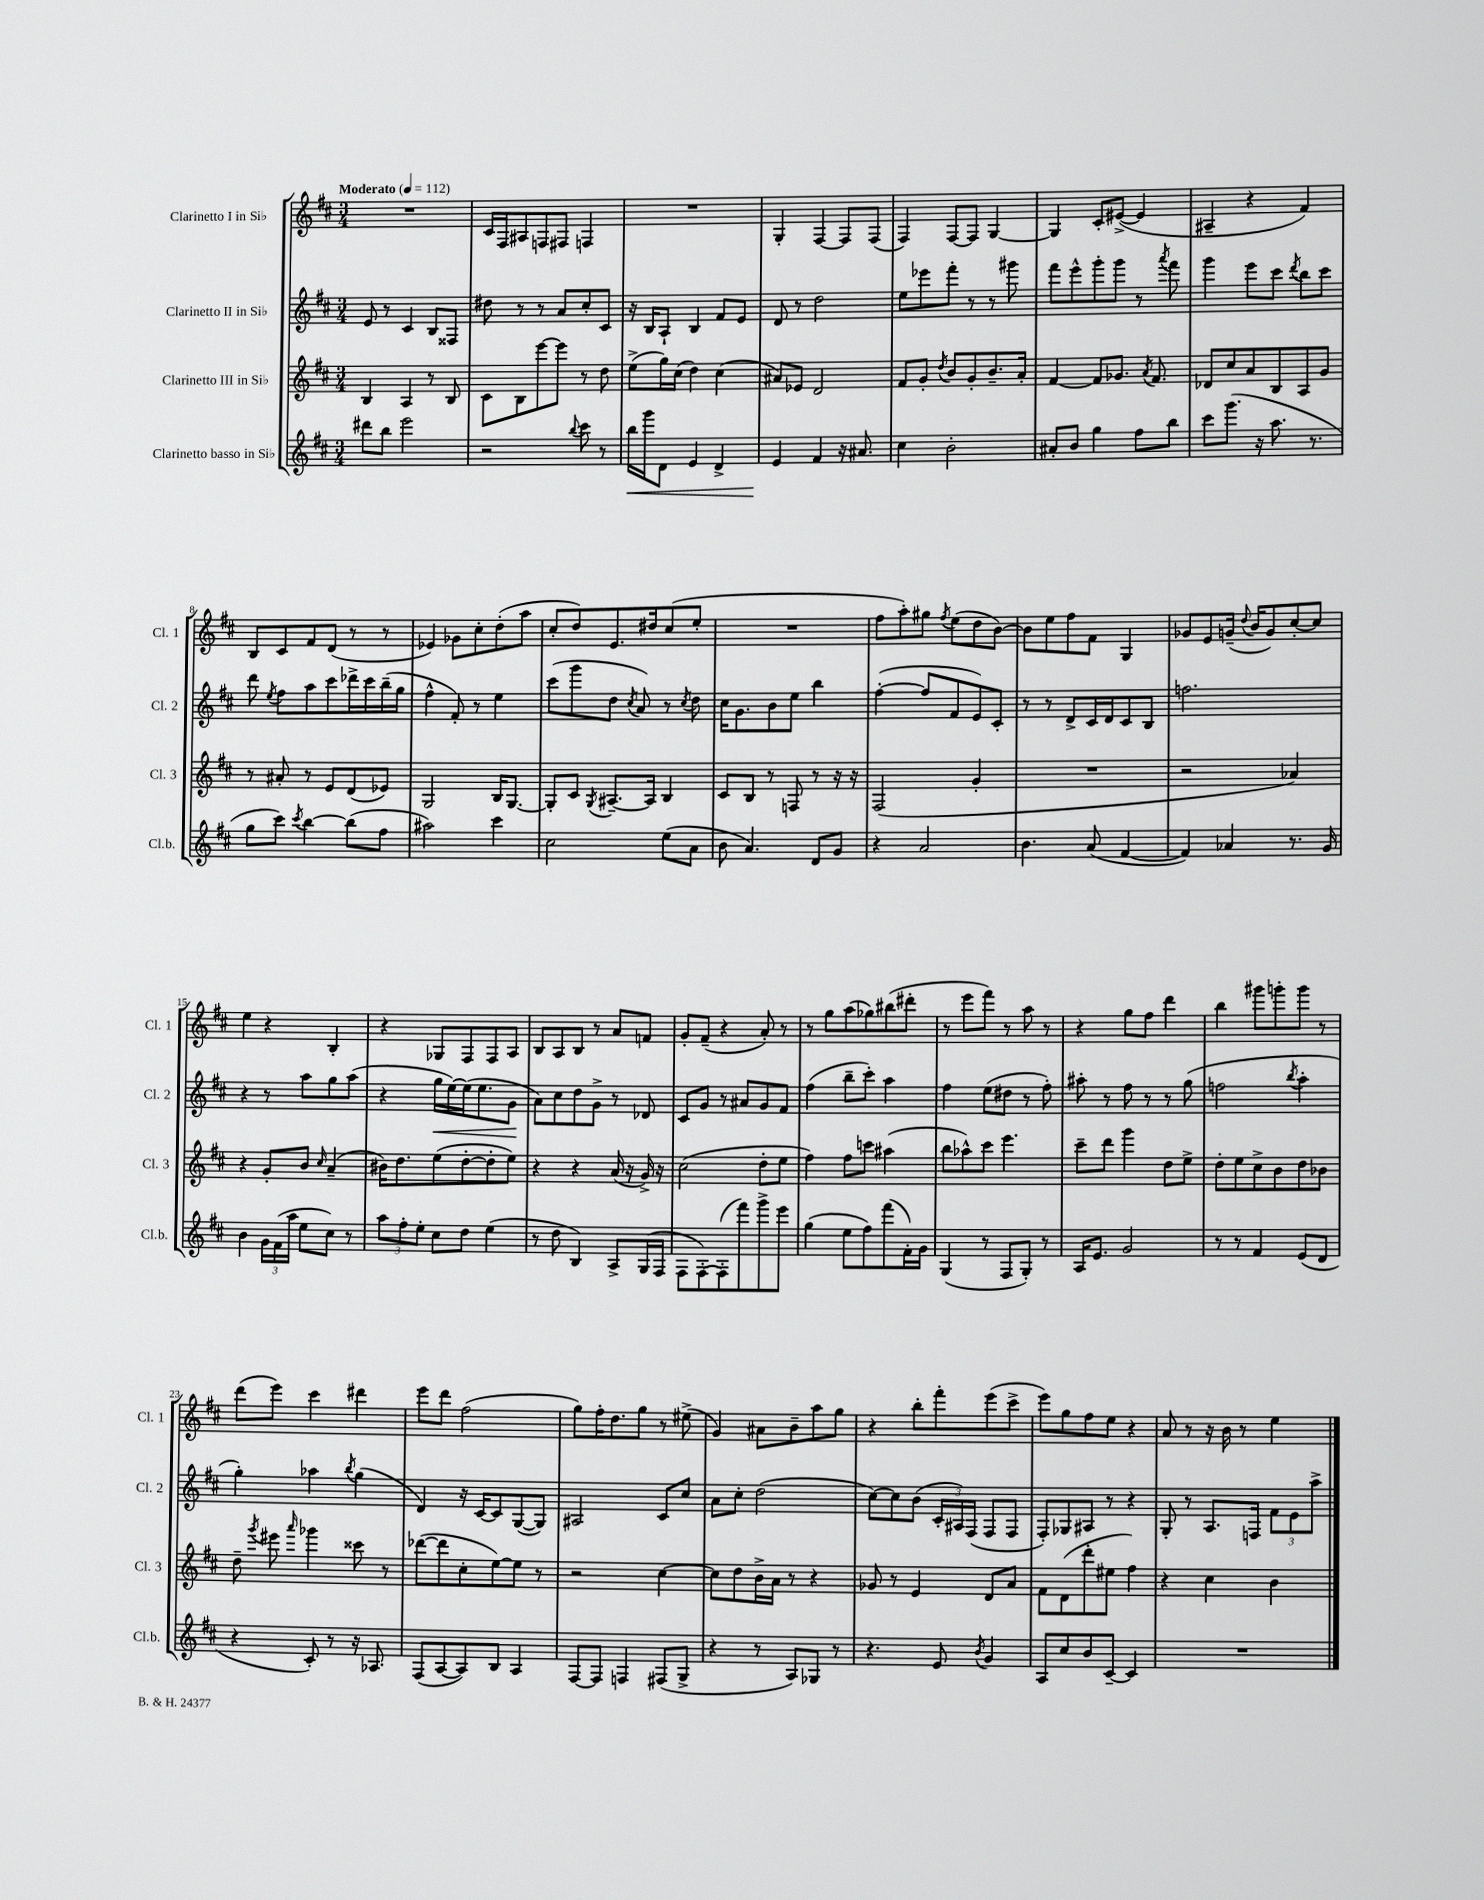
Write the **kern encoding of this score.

**kern	**kern	**kern	**kern
*staff4	*staff3	*staff2	*staff1
*clefG2	*clefG2	*clefG2	*clefG2
*k[f#c#]	*k[f#c#]	*k[f#c#]	*k[f#c#]
*M3/4	*M3/4	*M3/4	*M3/4
*MM112	*MM112	*MM112	*MM112
8ddd#\L	4B/	8e/	2.r
8bb\J	.	8r	.
2eee\	4A/	4c#/	.
.	8r	8B/L	.
.	8B/	8F##/J	.
=	=	=	=
2r	8c#\L	8dd#\	16c#/LL
.	.	.	16F#/J
.	8B\	8r	8A#/
.	[8eee\	8r	8F/
.	8eee\]J	8a/L	8F#/J
8qqbb/	.	.	.
8ccc#\	8r	8cc#'/	4F/
8r	8dd\	8c#/J	.
=	=	=	=
16bb\LL	(8ee^\L	16r	2.r
16ggg\J	.	16B/LK	.
8d\J	16gg\L)	8A`/J	.
.	(16cc#\JJ	.	.
4e/	4dd\)	4B/	.
4d^/	(4cc#\	8f#/L	.
.	.	8e/J	.
=	=	=	=
4e/	8a#/L)	8d/	4G'/
.	8e-/J	8r	.
4f#/	2d/	2dd\	[4F#/
16r	.	.	8F#/]L
8.a#/	.	.	.
.	.	.	(8F#/J
=	=	=	=
4cc#\	8f#/L	8ee\L	4F#/)
.	8g'/J	8eee-\	.
.	8qdd/	.	.
2b'\	8b/L	8fff#'\J	[8F#/L
.	8g'/	8r	8F#/]J
.	8.b~/	8r	[4G/
.	.	8ggg#\	.
.	16a'/Jk	.	.
=	=	=	=
8a#'/L	[4f#/	8fff#\L	4G/]
8b/J	.	8eee^^\	.
4gg\	8f#/]L	8ggg'\	8c#'/L
.	8.g-/J	8ggg\J	([8e#^/J
8ff#\L	.	8r	4e#/]
.	8qa/	.	.
.	8.f#/	.	.
.	.	8qaaa/	.
8bb\J	.	8fff#\	.
=	=	=	=
8ccc#\L	8d-/L	4ggg\	4A#~/
(8.ggg\J	8cc#/	.	.
.	8a/	8eee\L	4r
16r	.	.	.
8.aa\	8B/	8ccc#\J	.
.	.	8qddd/	.
.	8A/	8bb\L	4f#/)
8.r	.	.	.
.	8g/J	8ccc#\J	.
=	=	=	=
8gg\L	8r	8ddd\	8B/L
.	.	8qee/	.
8ccc#\J)	8a#'/	8ff#\L	8c#/
8qccc#/	.	.	.
[4bb\	8r	8aa\	8f#/
.	8e/L	8ccc#\	(8d/J
(8bb\]L	(8d/	16ddd-^\L	8r
.	.	16ccc#\	.
8ff#\J	8e-/J)	(16bb~\	8r
.	.	16gg\JJ	.
=	=	=	=
2aa#\)	2G/	4ff#^^\	4e-/)
.	.	8f#'/)	8g-\L
.	.	8r	8cc#'\
4ccc#\	16B/LK	4ee\	(8dd'\
.	[8.G/J	.	.
.	.	.	8aa\J
=	=	=	=
2cc#\	8G'/]L	(8ccc#\L	8cc#'/L
.	8c#/J	8ggg\	8dd/)
.	8qG/	.	.
.	[8.A#~/L	8dd\J	8.e/
.	.	8qcc#/	.
.	.	8a/)	.
.	16A#/]Jk	.	16dd#/k
(8ee\L	4B/	8r	(8cc#/
.	.	8qcc#/	.
8a\J	.	8dd\	8ee'/J
=	=	=	=
8b\	8c#/L	16cc#\LK	2.r
.	.	8.g\	.
4.a/)	8B/J	.	.
.	8r	8b\	.
.	8F/	8ee\J	.
8d/L	8r	4bb\	.
8g/J	16r	.	.
.	16r	.	.
=	=	=	=
4r	(2F#/	([4ff#'\	8ff#\L
.	.	.	8aa'\)
2a/	.	8ff#/]L	8gg#\J
.	.	.	8qff#/
.	.	8f#/	(8ee\L
.	4g'/	8e/)	8dd\
.	.	8c#'/J	[8b\J)
=	=	=	=
4.b\	2.r	8r	8b\]L
.	.	8r	8ee\
.	.	8d^/L	8ff#\
(8a/	.	16c#/L	8f#\J
.	.	16d/J	.
[4f#/	.	8c#/	4G/
.	.	8B/J	.
=	=	=	=
4f#/])	2r	2.ff\	8g-/L
.	.	.	8e/
4a-/	.	.	(16g~/Jk
.	.	.	8qqdd/
.	.	.	16b/LK
.	.	.	8g/)
8.r	4a-/)	.	[8cc#'/
.	.	.	8cc#/]J
16g/	.	.	.
=	=	=	=
4b\	4r	4r	4ee\
24g\LL	8g'/L	8r	4r
(24f#\	.	.	.
24aa\JJ	.	.	.
8ee\L	8b/J	8aa\L	.
.	16qqcc#/	.	.
8cc#\J)	(4a~/	8gg\	4B'/
8r	.	(8aa\J	.
=	=	=	=
12aa\L	16b#\LK)	4r	4r
.	8.dd\	.	.
12ff#'\	.	.	.
12ee'\J	.	.	.
8cc#\L	(8ee\	16gg\LL	8G-/L
.	.	[16ee\)	.
8dd\J	[8dd'\	(16ee\]J	8F#/
.	.	8.ee\	.
(4ee\	8dd'\]	.	8F#/
.	8ee\J)	8g\J	8A/J
=	=	=	=
8r	4r	8a\L)	8B/L
8dd\	.	8cc#\	8A/
4B/)	4r	8dd\	8B/J
.	.	8g^\J	8r
8A^/L	(16a/	8r	8a/L
.	16r	.	.
(16G/L	16g^/)	8d-/	8f/J
16F#/JJ	16r	.	.
=	=	=	=
8F#\L	(2cc#\	8c#/L	8g'/L
[8F#'\)	.	8g/J	(8f#~/J
(8F#'\]	.	8r	4r
8fff#\)	.	8a#/L	.
8ggg^\	8dd'\L	8g/	8a'/)
8eee\J	8ee\J	8f#/J	8r
=	=	=	=
(4gg\	4ff#\)	(4ff#\	8r
.	.	.	8gg\L
8ee\L	8ff#\L	8bb~\L	(8aa\
8ff#\)	8ccc\J	8ccc#'\J)	8gg-\)
(8fff#\	(4aa#\	4aa\	(8bb#\
16f#'\L)	.	.	8ddd#'\J
16g\JJ	.	.	.
=	=	=	=
(4G/	8bb\L	4ff#\	8r
.	8aa-^^\)	.	8eee\L
8r	8ccc#\J	(8ee\L	8fff#\J)
8F#/L	4.eee\	8dd#\J	8r
8G'/J)	.	8r	8aa\
8r	.	8ff#'\)	8r
=	=	=	=
16A/LK	8ccc#~\L	8aa#'\	4r
8.e/J	.	.	.
.	8ddd\J	8r	.
2g/	4ggg\	8ff#\	8gg\L
.	.	8r	8ff#\J
.	8dd\L	8r	4ddd\
.	8ee^\J	(8gg\	.
=	=	=	=
8r	8dd'\L	2ff\	4bb\
8r	8ee\	.	.
4f#/	8cc#^\	.	8ggg#\L
.	8b\	.	8ggg'\
.	.	8qbb/	.
(8e/L	8dd\	4aa'\	8ggg\J
8d/J	8b-\J	.	8r
=	=	=	=
4r	8dd~\	4gg'\)	(8ddd\L
.	8qggg/	.	.
.	8eee#\	.	8eee\J)
.	16qqaaa/	.	.
8c#'/)	4ggg-\	4aa-\	4ccc#\
8r	.	.	.
.	.	8qbb/	.
16r	8ccc##\	(4gg\	4ddd#\
8.A-/	.	.	.
.	8r	.	.
=	=	=	=
(8F#/L	([8ddd-\L	4d/)	8eee\L
[8A/	8ddd-\]	.	8ddd\J
8A/])	8cc#'\	16r	(2ff#\
.	.	[16c#/LK	.
8B/J	[8ee\)	8c#/]	.
4A/	8ee\]J	([8G/	.
.	8r	8G/]J)	.
=	=	=	=
[8F#/L	2r	2A#/	8gg\L)
8F#/]J	.	.	16ff#'\K
.	.	.	8.dd\
4F/	.	.	.
.	.	.	8gg\J
(8F#/L	[4cc#\	8c#/L	8r
8G^/J	.	8cc#/J	(8ee#^\
=	=	=	=
4r	8cc#\]L	8a\L	4g/)
.	8dd\	8cc#'\J	.
8r	16b^\L	(2dd\	8a#\L
.	16a\JJ	.	.
8A/L)	8r	.	8b~\
8G-/J	4r	.	8aa\
8r	.	.	8gg\J
=	=	=	=
4.r	8g-/	[8cc#\L)	4r
.	8r	8cc#\]	.
.	4e/	(8b\J	8bb'\L
8e/	.	24c#'/LL	8fff#'\
.	.	24A#/)	.
.	.	(24F#/JJ	.
8qb/	.	.	.
4g/	8d/L	8F#/L	(8eee\
.	8a/J	8F#/J	8ccc#^\J
=	=	=	=
8A/L	8f#\L	8F#'/L)	8eee\L)
8cc#/	(8d\	8G-/	8gg\
8b/	8ddd'\	8A#/J	8ff#\
[8c#~/J	8ee#\J	8r	8ee\J
4c#/]	4ff#\)	4r	4r
=	=	=	=
2.r	4r	8G'/	8a/
.	.	8r	8r
.	4cc#\	8.A/L	16r
.	.	.	16b\
.	.	.	8r
.	.	16F/Jk	.
.	4b\	12f#\L	4ee\
.	.	12e\	.
.	.	12aa^\J	.
==	==	==	==
*-	*-	*-	*-
